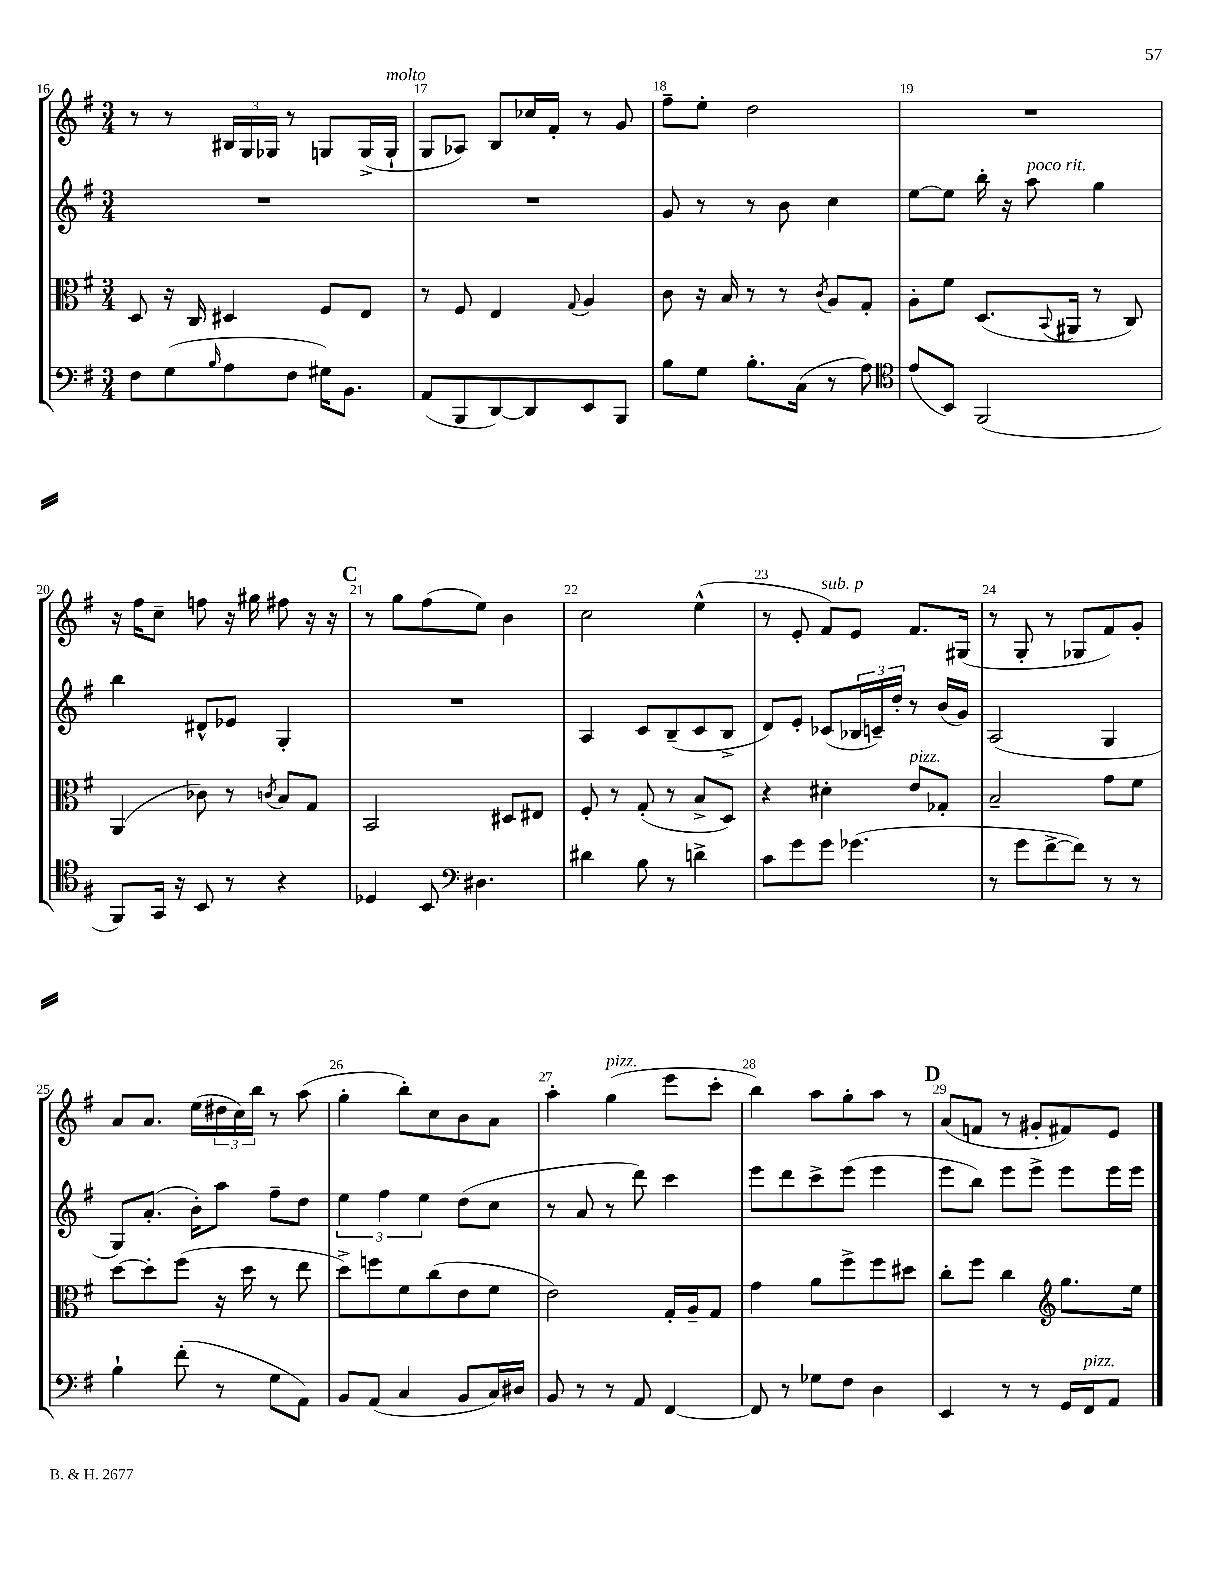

**kern	**kern	**kern	**kern
*staff4	*staff3	*staff2	*staff1
*clefF4	*clefC3	*clefG2	*clefG2
*k[f#]	*k[f#]	*k[f#]	*k[f#]
*M3/4	*M3/4	*M3/4	*M3/4
8F#	8D	2.r	8r
(8G	16r	.	8r
.	16C	.	.
16qqB	.	.	.
8A	4D#	.	24B#
.	.	.	24G
.	.	.	24G-
8F#	.	.	8r
16G#)	8F#	.	8G
8.BB	.	.	.
.	8E	.	(16G^
.	.	.	16G`
=	=	=	=
(8AA	8r	2.r	8G
8BBB	8F#	.	8A-)
[8DD)	4E	.	8B
8DD]	.	.	16cc-
.	.	.	16f#'
.	8qqG	.	.
8EE	4A	.	8r
8BBB	.	.	8g
=	=	=	=
8B	8c	8g	8ff#~
8G	16r	8r	8ee'
.	16B	.	.
8.B'	8r	8r	2dd
.	8r	8b	.
(16C	.	.	.
.	8qc	.	.
8r	8A	4cc	.
8A)	8G'	.	.
=	=	=	=
*clefC4	*	*	*
(8e	8A'	[8ee	2.r
8BB)	8f#	8ee]	.
(2FF#	(8.D	16bb'	.
.	.	16r	.
.	.	8aa	.
.	8qqBB	.	.
.	16AA#	.	.
.	8r	4gg	.
.	8C)	.	.
=	=	=	=
8FF#)	(4AA	4bb	16r
.	.	.	16ff#
16GG	.	.	8cc~
16r	.	.	.
8BB	8c-)	8d#^^	8ff
8r	8r	8e-	16r
.	.	.	16gg#
.	8qc	.	.
4r	8B	4G'	8ff#
.	8G	.	16r
.	.	.	16r
=	=	=	=
4D-	2BB	2.r	8r
.	.	.	8gg
8BB	.	.	(8ff#
*clefF4	*	*	*
4.D#	.	.	8ee)
.	8D#	.	4b
.	8E#	.	.
=	=	=	=
4d#	8F#'	4A	2cc
.	8r	.	.
8B	(8G'	8c	.
8r	8r	(8B~	.
4d^	8B^	8c	(4ee^^
.	8D)	8B^	.
=	=	=	=
8c	4r	8d)	8r
8g	.	8e'	8e'
8g	4d#'	(8c-	8f#)
(4.g-	.	24B-	8e
.	.	24c~)	.
.	.	24dd'	.
.	8e	8r	8.f#
.	8G-'	(16b	.
.	.	16g)	(16G#
=	=	=	=
8r	2B~	(2A	8r
8g	.	.	8G'
[8f#^	.	.	8r
8f#])	.	.	8G-
8r	8g	4G	8f#)
8r	8f#	.	8g'
=	=	=	=
4B`	[8dd	8G)	8a
.	8dd']	(8.a'	8.a
(8f#'	(8ff#	.	.
.	.	16b')	(16ee
8r	16r	8aa	24dd#
.	.	.	24cc)
.	16dd	.	.
.	.	.	24bb
8G	8r	8ff#~	8r
8AA)	8ee	8dd	(8aa
=	=	=	=
8BB	8dd^)	6ee	4gg'
(8AA	8ff	.	.
.	.	6ff#	.
4C	8f#	.	8bb')
.	.	6ee	.
.	(8cc	.	8cc
8BB	8e	(8dd	8b
16C)	8f#	8cc	8a
16D#	.	.	.
=	=	=	=
8BB	2e)	8r	4aa'
8r	.	8a	.
8r	.	8r	(4gg
8AA	.	8ddd)	.
[4FF#	16G'	4ccc	8eee
.	16A~	.	.
.	8G	.	8ccc'
=	=	=	=
8FF#]	4g	8eee	4bb)
8r	.	8ddd	.
8G-	8a	8ccc^	8aa
8F#	8ff#^	(8eee	8gg'
4D	8ff#	4eee	8aa
.	8dd#	.	8r
=	=	=	=
4EE	8cc'	8eee	(8a
.	8ff#	8bb)	8f
8r	4cc	8eee	8r
8r	.	8eee^	8g#'
*	*clefG2	*	*
16GG	8.gg	8eee	8f#)
16FF#	.	.	.
8AA	.	16eee	8e
.	16ee	16eee	.
==	==	==	==
*-	*-	*-	*-
